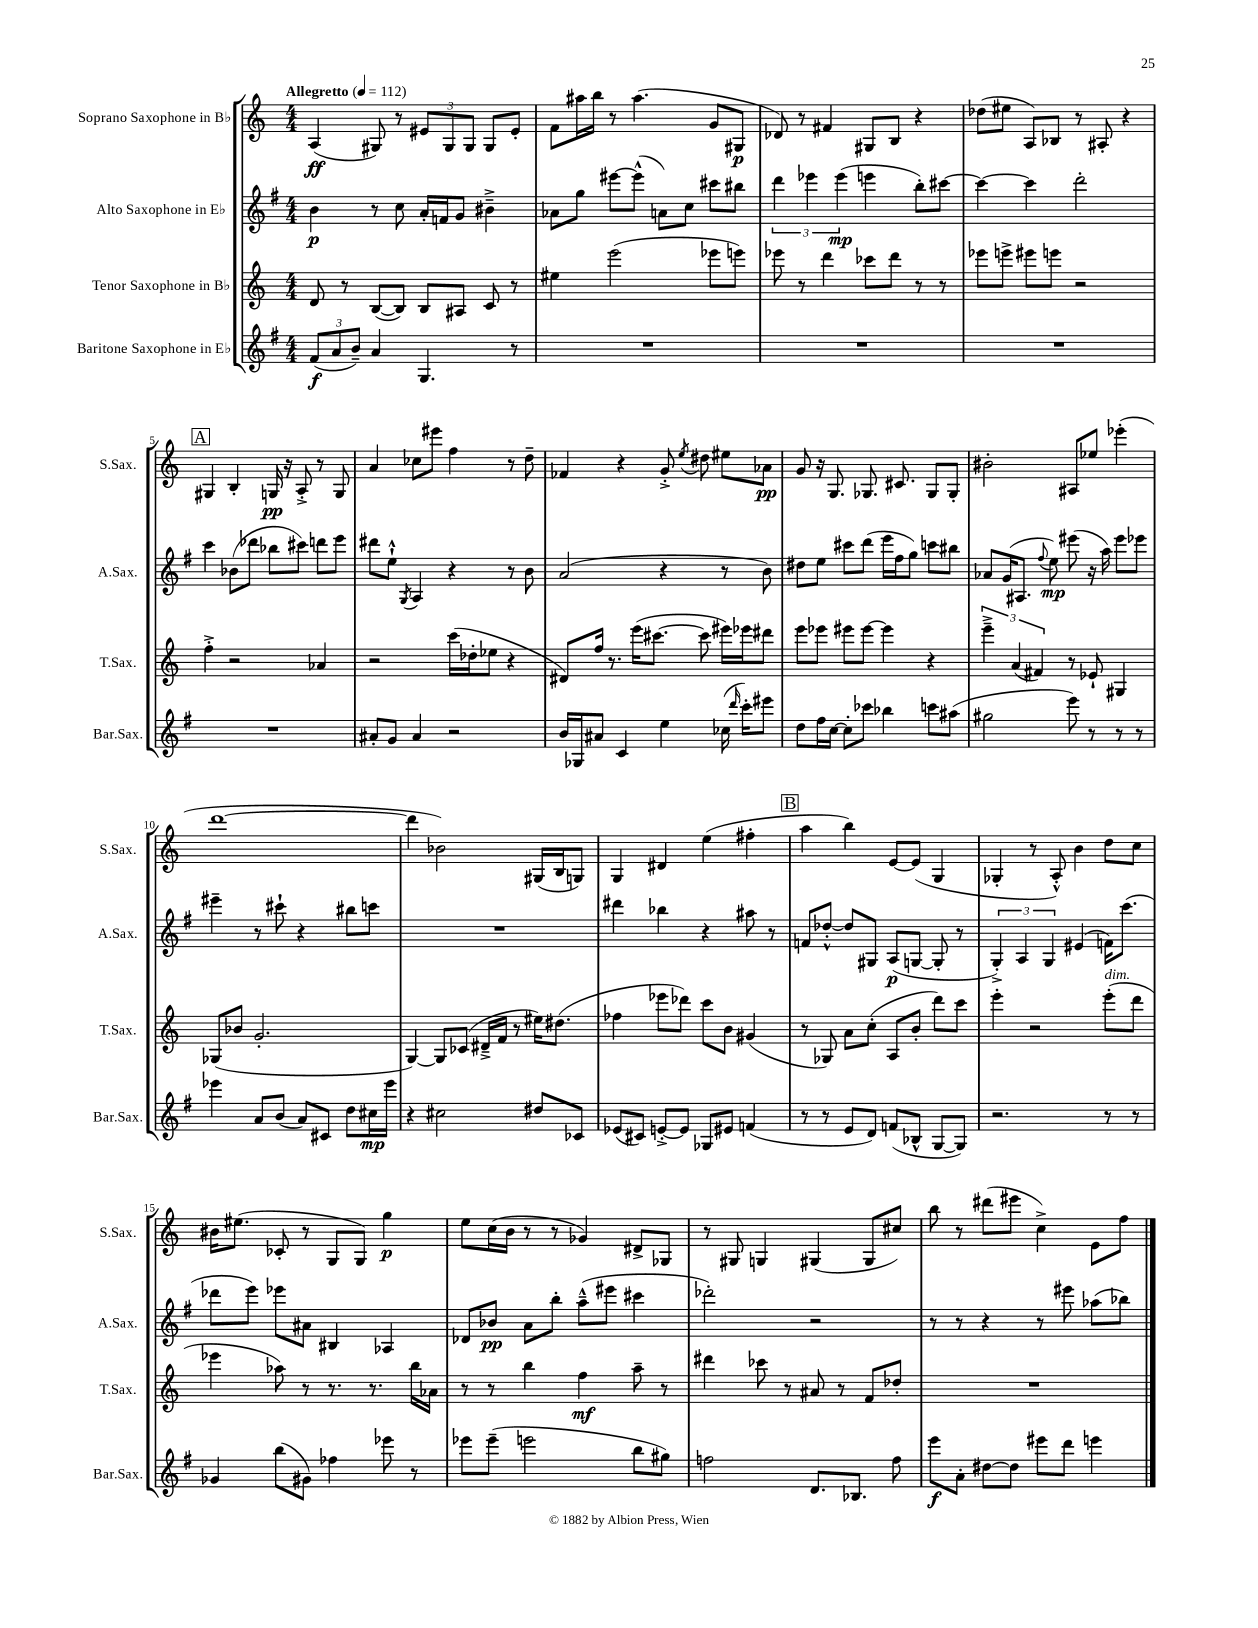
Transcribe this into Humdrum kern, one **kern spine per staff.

**kern	**kern	**kern	**kern
*staff4	*staff3	*staff2	*staff1
*clefG2	*clefG2	*clefG2	*clefG2
*k[f#]	*k[]	*k[f#]	*k[]
*M4/4	*M4/4	*M4/4	*M4/4
*MM112	*MM112	*MM112	*MM112
(12f#/L	8d/	4b\	(4A/
12a/	.	.	.
.	8r	.	.
12b~/J)	.	.	.
4a/	([8B/L	8r	8G#/)
.	8B/]J)	8cc\	8r
4.G/	8B/L	16a'/LL	12e#/L
.	.	16f/J	.
.	.	.	12G#/
.	8A#/J	8g/J	.
.	.	.	12G#/J
.	8c/	4b#~^\	8G#/L
8r	8r	.	8e#'/J
=	=	=	=
1r	4ee#\	8a-\L	8f\L
.	.	8gg\J	16aa#\L
.	.	.	16bb\JJ
.	(2eee\	[8eee#\L	8r
.	.	(8eee#^^\]J	(4.aa#\
.	.	8a\L)	.
.	.	8cc\J	.
.	8eee-\L	8ccc#\L	8g/L
.	8eee\J)	8bb#\J	8G#/J
=	=	=	=
1r	8eee-\	6ddd\	8d-/)
.	8r	.	8r
.	.	6eee-\	.
.	4ddd\	.	4f#/
.	.	(6eee-\	.
.	8ccc-\L	4eee\	8G#/L
.	8ddd\J	.	8B/J
.	8r	8bb'\L)	4r
.	8r	[8ccc#\J	.
=	=	=	=
1r	8eee-\L	4ccc#\_	(8dd-\L
.	8eee^\J	.	8ee#\J
.	8eee#\L	4ccc#\]	8A/L)
.	8eee\J	.	8B-/J
.	2r	2ddd'\	8r
.	.	.	8A#'/
.	.	.	4r
=	=	=	=
1r	4ff'^\	4ccc\	4G#/
.	2r	(8b-\L	4B'/
.	.	8ddd-\J	.
.	.	8bb-\L	16G/
.	.	.	16r
.	.	8ccc#\J)	8A'^/
.	4a-/	8ddd\L	8r
.	.	8eee\J	8G/
=	=	=	=
8a#'/L	2r	8ddd#\L	4a/
8g/J	.	8ee`^^\J	.
.	.	8qG/	.
4a#/	.	4A/	8cc-\L
.	.	.	8eee#\J
2r	(16ccc\LL	4r	4ff\
.	16dd-'\J	.	.
.	8ee-\J	.	.
.	4r	8r	8r
.	.	8b\	8dd~\
=	=	=	=
16b/LL	8d#/L)	(2a/	4f-/
16G-/J	.	.	.
8a#/J	16ff/Jk	.	.
.	8.r	.	.
4c/	.	.	4r
.	(16eee\LK	.	.
.	[8.ccc#\J	.	.
4ee\	.	4r	8g'^/
.	.	.	8qee/
.	8ccc#\]	.	8dd#\
(16cc-\	16eee#\LL)	8r	8ee#\L
16qqddd/	.	.	.
16ccc'\LK)	16eee-\J	.	.
8eee#\J	8ddd#\J	8b\)	8a-\J
=	=	=	=
8dd\L	8eee\L	8dd#\L	8g/
16ff#\L	8eee-\J	8ee\J	16r
[16cc\JJ	.	.	8.G/
8cc'\]L	8eee#\L	8ccc#\L	.
8ccc-\J	[8eee#\J	(8ddd\J	8.G-/
4bb-\	4eee#\]	16eee\LL	.
.	.	16ff#\J	8.c#/
.	.	8gg\J)	.
8ccc\L	4r	8ccc\L	8G-/L
(8aa#\J	.	8bb#\J	8G-'/J
=	=	=	=
2gg#\	6eee~^\	8a-/L	2b#'\
.	.	(16g/K	.
.	(6a/	.	.
.	.	8.A#/J	.
.	6f#/)	.	.
.	.	8qqff#/	.
.	.	8ee\)	.
8eee\)	8r	(8eee#\	8A#/L
8r	8e-`/	16r	8ee-/J
.	.	16aa\)	.
8r	4G#/	8eee#\L	(4eee-'\
8r	.	8eee-\J	.
=	=	=	=
4eee-\	(8G-/L	4eee#~\	[1ddd
.	8b-/J	.	.
8a/L	2.g'/	8r	.
(8b/J	.	8ccc#`\	.
8a/L)	.	4r	.
8c#/J	.	.	.
8dd\L	.	8bb#\L	.
16cc#\L	.	8ccc\J	.
16eee-\JJ	.	.	.
=	=	=	=
4r	[4G/)	1r	4ddd\]
2cc#\	8G/]L	.	2b-\)
.	(8c-/J	.	.
.	16d#~^/LL	.	.
.	16f/JJ	.	.
.	8r	.	.
8dd#/L	16ee#\LK)	.	(16G#/LL
.	(8.dd#\J	.	16B/J
8c-/J	.	.	8G/J)
=	=	=	=
(8e-/L	4ff-\	4ddd#\	4G/
8c#/J)	.	.	.
[8e'^/L	8eee-\L	4bb-\	4d#/
8e/]J	8ddd-\J)	.	.
8G-/L	8ccc\L	4r	(4ee\
8e#/J	8b\J	.	.
(4f/	(4g#/	8aa#\	4ff#'\
.	.	8r	.
=	=	=	=
8r	8r	8f/L	4aa\
8r	8G-/)	[8dd-'^^/J	.
8e/L	8a\L	8dd-/]L	4bb\)
8d/J)	(8cc'\J	8G#/J	.
(8f/L	8A/L	(8A/L	[8e/L
8B-^^/J	8b'/J	[8G/J	(8e/]J
[8G/L	8ddd\L)	8G'/]	4G/
8G/]J)	8ccc\J	8r	.
=	=	=	=
2.r	4eee'\	6G'^/)	4G-'/
.	.	6A/	.
.	2r	.	8r
.	.	6G/	.
.	.	.	8A'^^/)
.	.	(4e#/	4b\
8r	(8eee'\L	16f\LK)	8dd\L
.	.	(8.ccc\J	.
8r	8ddd\J	.	8cc\J
=	=	=	=
4g-/	4eee-\	8ddd-\L	16b#\LK
.	.	.	(8.ee#\J
.	.	8eee\J)	.
(8bb\L	8aa-\)	8eee-\L	8c-'/
8g#\J)	8r	8a#\J	8r
4ff-\	8.r	4B#/	8G/L
.	.	.	8G/J)
.	8.r	.	.
8eee-\	.	4A-/	4gg\
8r	16bb\LL	.	.
.	16a-\JJ	.	.
=	=	=	=
8eee-\L	8r	8d-/L	8ee\L
(8eee-~\J	8r	8b-/J	(16cc\L
.	.	.	16b\JJ
2eee\	4bb\	8a\L	8r
.	.	8bb'\J	8r
.	4ff\	(8aa~^^\L	4g-/)
.	.	8eee#\J	.
8bb\L	8aa~\	4ccc#\	8d#^/L
8gg#\J)	8r	.	8G-/J
=	=	=	=
2ff\	4ddd#\	2ddd-'\)	8r
.	.	.	8G#/
.	8ccc-\	.	4G/
.	8r	.	.
8.d/L	8a#/	2r	(4G#/
.	8r	.	.
8.B-/J	.	.	.
.	8f/L	.	8G#/L
8ff\	8dd-'/J	.	8cc#/J)
=	=	=	=
8eee\L	1r	8r	8bb\
8a'\J	.	8r	8r
[8dd#\L	.	4r	(8ddd#\L
8dd#\]J	.	.	8eee#\J
8eee#\L	.	8r	4cc^\)
8ddd\J	.	8eee#\	.
4eee\	.	(8aa-\L	8e\L
.	.	8bb-\J)	8ff\J
==	==	==	==
*-	*-	*-	*-
